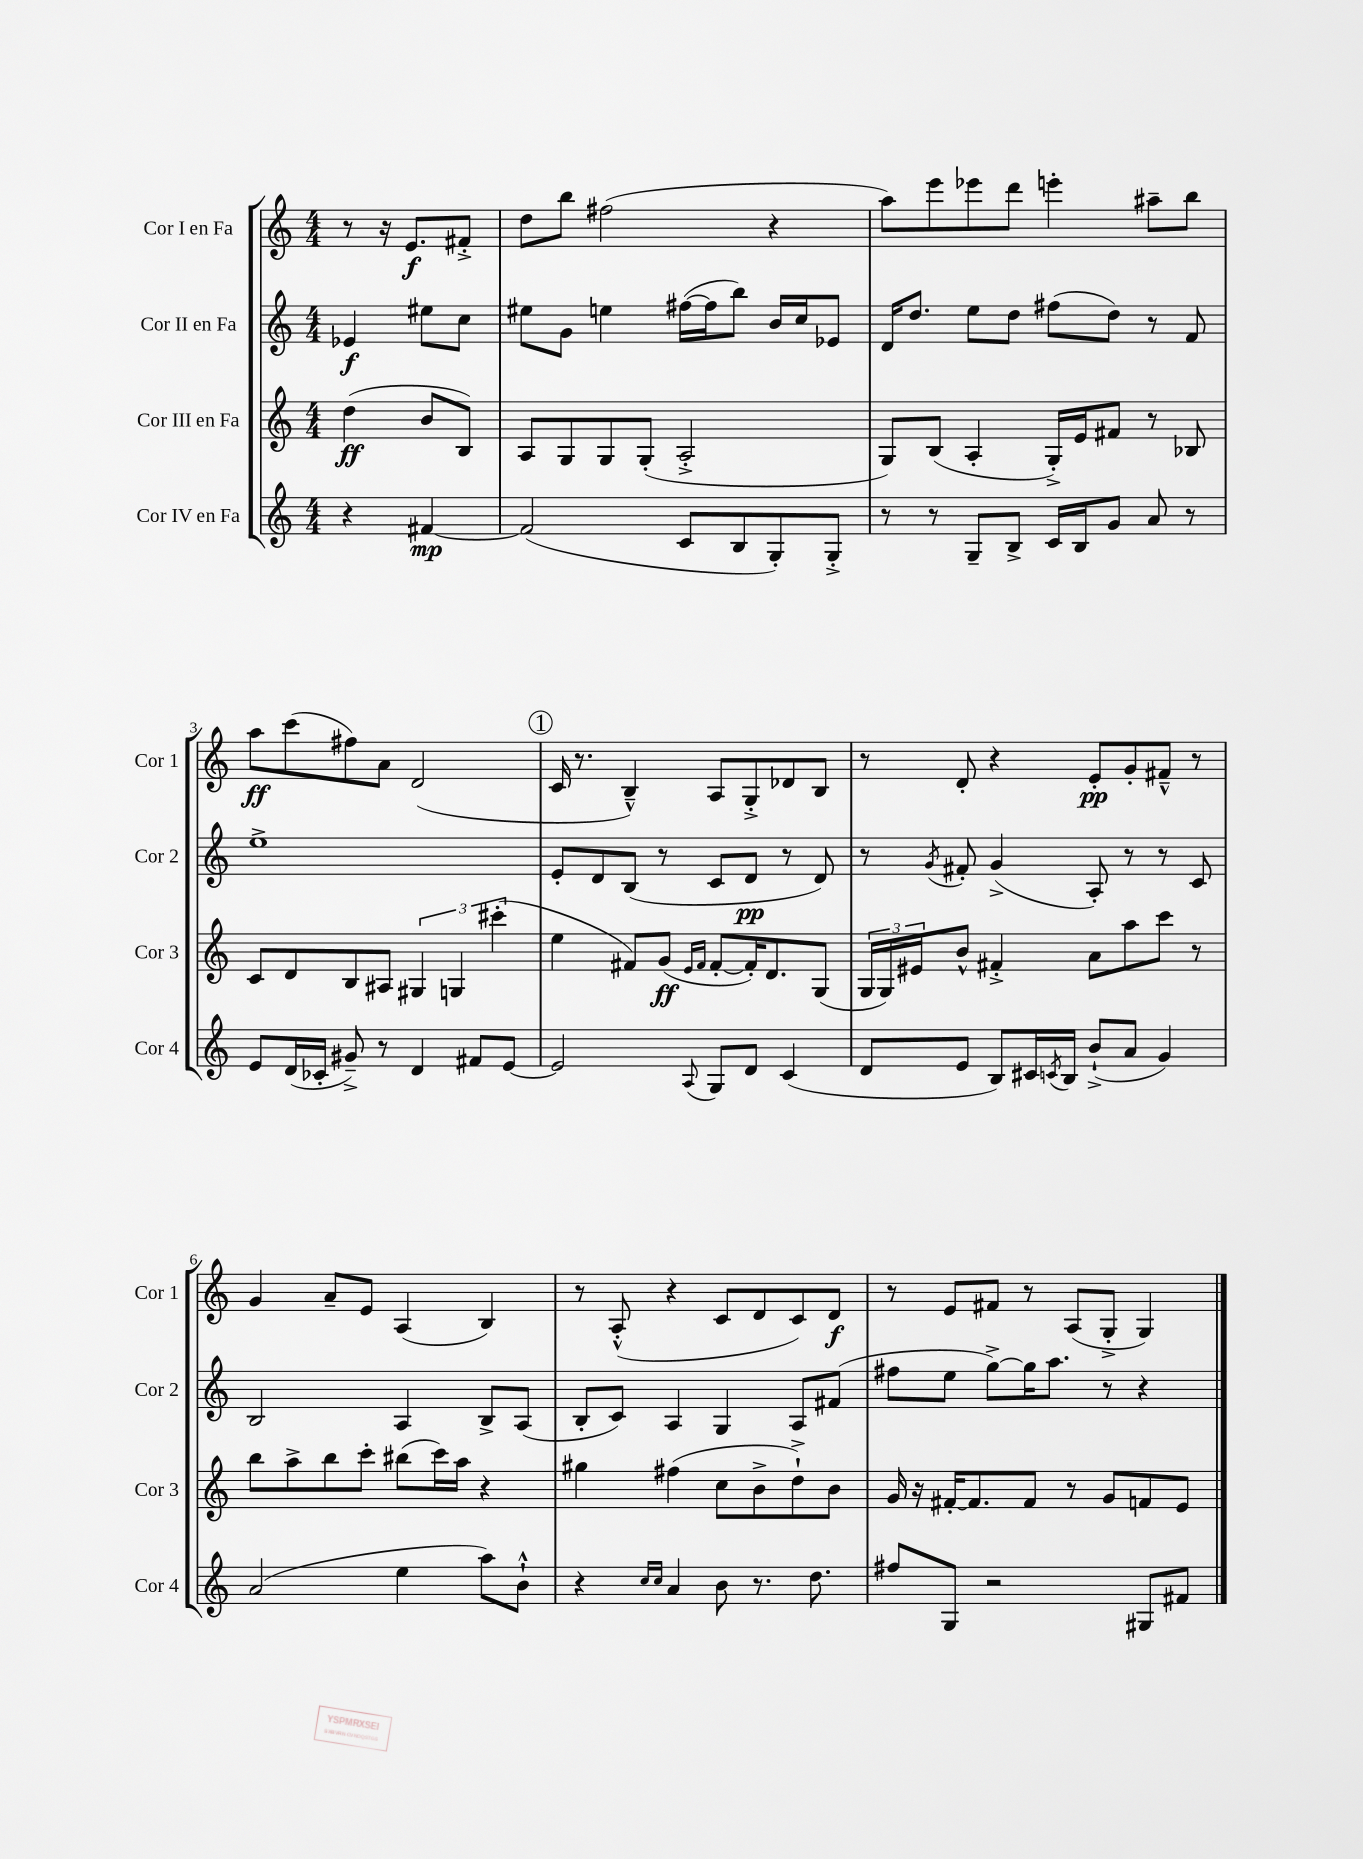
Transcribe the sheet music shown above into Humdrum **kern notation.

**kern	**kern	**kern	**kern
*staff4	*staff3	*staff2	*staff1
*clefG2	*clefG2	*clefG2	*clefG2
*k[]	*k[]	*k[]	*k[]
*M4/4	*M4/4	*M4/4	*M4/4
4r	(4dd	4e-	8r
.	.	.	16r
.	.	.	8.e
[4f#	8b	8ee#	.
.	8B)	8cc	8f#'^
=	=	=	=
(2f#]	8A	8ee#	8dd
.	8G	8g	8bb
.	8G	4ee	(2ff#
.	(8G'	.	.
8c	2A'^	([16ff#	.
.	.	16ff#]	.
8B	.	8bb)	.
8G')	.	16b	4r
.	.	16cc	.
8G'^	.	8e-	.
=	=	=	=
8r	8G)	16d	8aa)
.	.	8.dd	.
8r	(8B	.	8eee
8G~	4A'	8ee	8eee-
8B^	.	8dd	8ddd
16c	16G'^)	(8ff#	4eee'
16B	16e	.	.
8g	8f#	8dd)	.
8a	8r	8r	8aa#~
8r	8B-	8f	8bb
=	=	=	=
8e	8c	1ee^	8aa
(16d	8d	.	(8ccc
16c-'	.	.	.
8g#~^)	8B	.	8ff#)
8r	8A#	.	8a
4d	6G#	.	(2d
.	6G	.	.
8f#	.	.	.
.	(6ccc#'	.	.
[8e	.	.	.
=	=	=	=
2e]	4ee	8e'	16c
.	.	.	8.r
.	.	8d	.
.	8f#)	(8B	4B~^^)
.	(8g	8r	.
.	16qqe	.	.
8qqA	16qqf#	.	.
8G	[8f#'	8c	8A
8d	16f#'])	8d	8G'^
.	8.d	.	.
(4c	.	8r	8d-
.	(8G	8d)	8B
=	=	=	=
8d	24G	8r	8r
.	24G)	.	.
.	24e#	.	.
.	.	8qg	.
8e	8b^^	8f#'	8d'
8B)	4f#'^	(4g^	4r
16c#	.	.	.
8qc	.	.	.
16B	.	.	.
(8b`^	8a	8A')	8e'
8a	8aa	8r	8g'
4g)	8ccc	8r	8f#~^^
.	8r	8c	8r
=	=	=	=
(2a	8bb	2B	4g
.	8aa^	.	.
.	8bb	.	8a~
.	8ccc'	.	8e
4ee	(8bb#	4A	(4A
.	16ccc)	.	.
.	16aa	.	.
8aa)	4r	8B^	4B)
8b`^^	.	(8A	.
=	=	=	=
4r	4gg#	8B'	8r
.	.	8c)	(8A'^^
16qqcc	.	.	.
16qqcc	.	.	.
4a	(4ff#	4A	4r
8b	8cc	4G	8c
8.r	8b^	.	8d
.	8dd`^)	8A	8c)
8.dd	.	.	.
.	8b	(8f#	8d
=	=	=	=
8ff#	16g	8ff#	8r
.	16r	.	.
8G	[16f#'	8ee	8e
.	8.f#]	.	.
2r	.	[8gg^)	8f#
.	8f#	16gg]	8r
.	.	8.aa	.
.	8r	.	(8A
.	8g	8r	8G'^
8G#	8f	4r	4G)
8f#	8e	.	.
==	==	==	==
*-	*-	*-	*-
